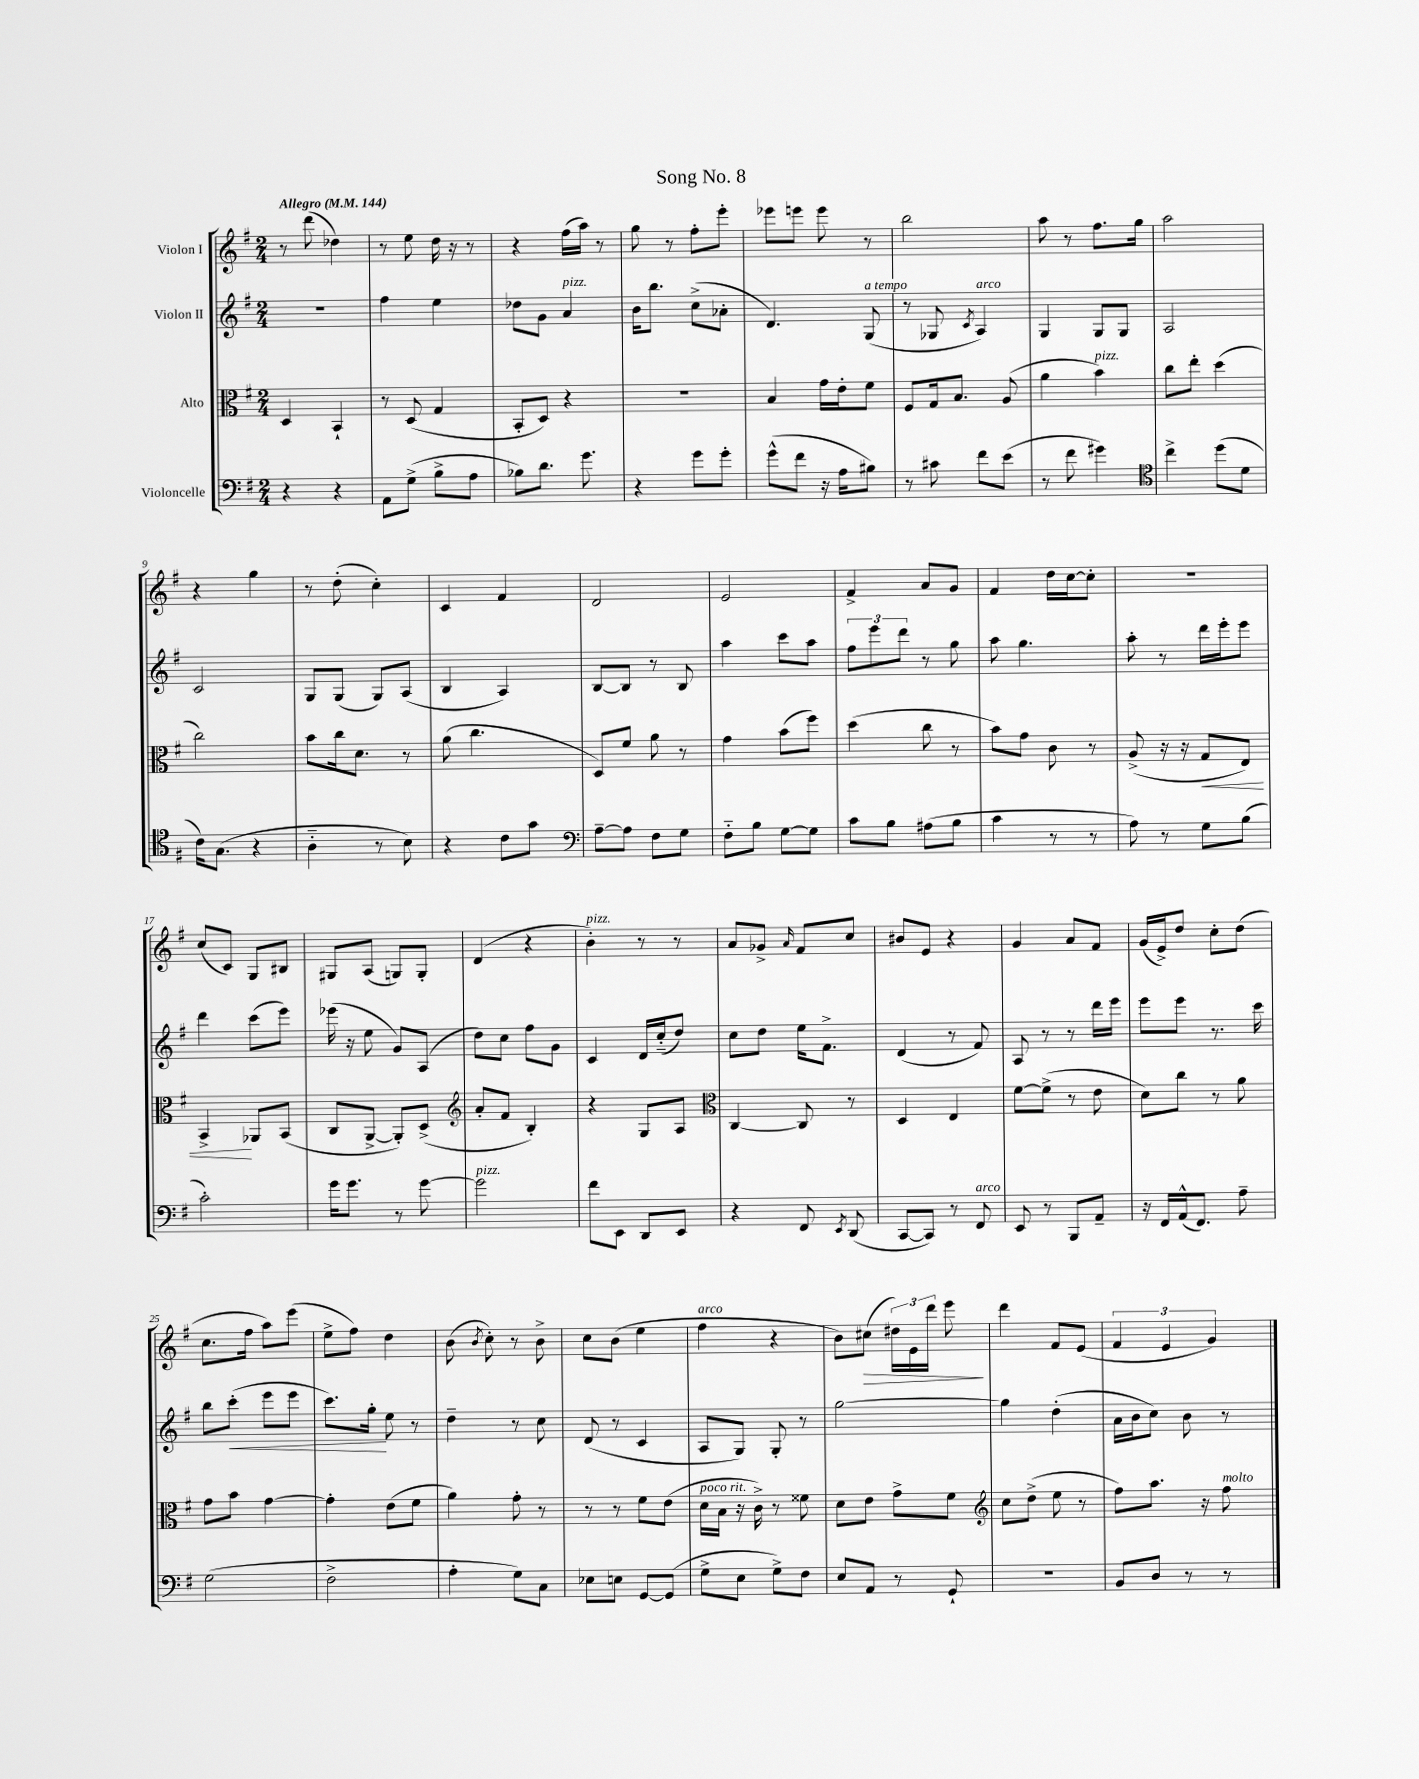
\header { title = "Song No. 8" }
<<
\new StaffGroup <<
\new Staff = "s0" \with { instrumentName = "Violon I" } {
    \clef treble \key g \major \numericTimeSignature \time 2/4 \tempo "Allegro" 4 = 144
    \autoBeamOff r8 d'''8( des''4) |
    r8 e''8 d''16 r16 r8 |
    r4 fis''16[( a''16]) r8 |
    g''8 r8 fis''8[-. e'''8]-. |
    ees'''8[ e'''8] e'''8 r8 |
    b''2 |
    a''8 r8 fis''8.[ g''16] |
    a''2 |
    r4 g''4 |
    r8 d''8-.( c''4-.) |
    c'4 fis'4 |
    d'2 |
    e'2 |
    fis'4-> a'8[ g'8] |
    fis'4 d''16[ c''16~ c''8]-. |
    R2 |
    c''8[( c'8]) g8[ bis8] |
    gis8[ a8]( g8[) g8]-. |
    d'4( r4 |
    b'4-.^\markup { \italic "pizz." }) r8 r8 |
    a'8[ ges'8]-> \grace { a'16 } fis'8[ c''8] |
    bis'8[ e'8] r4 |
    g'4 a'8[ fis'8] |
    g'16[( e'16->) d''8] c''8[-. d''8]( |
    c''8.[ fis''16] a''8[) e'''8]( |
    e''8[-> fis''8]) d''4 |
    b'8( \acciaccatura { b'8 } c''8-.) r8 b'8-> |
    c''8[ b'8]( e''4 |
    fis''4^\markup { \italic "arco" } r4 |
    b'8[) cis''8]\>( \tuplet 3/2 { dis''16[) e'16 d'''16] } e'''8\! |
    d'''4 fis'8[ e'8]( |
    \tuplet 3/2 { fis'4 e'4 g'4) } \bar "|." |
}
\new Staff = "s1" \with { instrumentName = "Violon II" } {
    \clef treble \key g \major \numericTimeSignature \time 2/4
    \autoBeamOff r2 |
    fis''4 e''4 |
    des''8[ g'8] a'4^\markup { \italic "pizz." } |
    b'16[ b''8.] c''8[->( aes'8]-. |
    d'4.) g8^\markup { \italic "a tempo" }( |
    r8 ges8 \acciaccatura { c'8 } a4^\markup { \italic "arco" }) |
    g4 g8[ g8] |
    a2 |
    c'2 |
    g8[ g8]( g8[) a8]( |
    b4 a4) |
    b8[~ b8] r8 b8 |
    a''4 c'''8[ a''8] |
    \tuplet 3/2 { fis''8[ e'''8 d'''8] } r8 g''8 |
    a''8 g''4. |
    a''8-. r8 d'''16[ e'''16-. e'''8] |
    d'''4 c'''8[( e'''8]) |
    ees'''16( r16 e''8 g'8[) a8]( |
    d''8[) c''8] fis''8[ g'8] |
    c'4 d'16[ c''16-_( d''8]) |
    c''8[ d''8] e''16[ fis'8.]-> |
    d'4( r8 fis'8) |
    a8 r8 r8 d'''16[ e'''16] |
    e'''8[ e'''8] r8. c'''16 |
    b''8[ c'''8]-.\<( e'''8[ e'''8] |
    c'''8.[) g''16]-.\! e''8 r8 |
    d''4-- r8 c''8 |
    d'8( r8 c'4 |
    a8[ g8]) g8-. r8 |
    g''2~ |
    g''4 d''4-.( |
    a'16[ b'16 c''8]) b'8 r8 \bar "|." |
}
\new Staff = "s2" \with { instrumentName = "Alto" } {
    \clef alto \key g \major \numericTimeSignature \time 2/4
    \autoBeamOff d4 b,4-! |
    r8 d8( g4 |
    b,8[-. d8]) r4 |
    R2 |
    b4 g'16[ e'16-. fis'8] |
    fis8[ g16 b8.] a8( |
    a'4 b'4^\markup { \italic "pizz." }) |
    c''8[ e''8]-. d''4( |
    c''2) |
    b'8[ c''16 d'8.] r8 |
    a'8( c''4. |
    d8[) fis'8] a'8 r8 |
    g'4 b'8[( fis''8]) |
    d''4( c''8 r8 |
    b'8[) g'8] c'8 r8 |
    a8->( r16 r16 g8[\< e8]) |
    b,4->\! aes,8[ b,8]( |
    c8[ a,8]~-> a,8[-.) d8]->( |
    \clef treble a'8[-. fis'8] b4-.) |
    r4 g8[ a8] |
    \clef alto c4~ c8 r8 |
    d4 e4 |
    fis'8[~ fis'8]->( r8 e'8 |
    d'8[) c''8] r8 a'8 |
    g'8[ b'8] g'4~ |
    g'4-. e'8[( fis'8] |
    a'4) g'8-. r8 |
    r8 r8 fis'8[ e'8]( |
    d'16[^\markup { \italic "poco rit." } b16] r16 c'16->) r8 fisis'8 |
    d'8[ e'8] g'8[-> fis'8] |
    \clef treble c''8[ d''8]->( e''8 r8 |
    fis''8[) a''8.] r16 fis''8^\markup { \italic "molto" } \bar "|." |
}
\new Staff = "s3" \with { instrumentName = "Violoncelle" } {
    \clef bass \key g \major \numericTimeSignature \time 2/4
    \autoBeamOff r4 r4 |
    a,8[ g8]->( b8[-> a8] |
    bes8[) d'8.] g'8. |
    r4 g'8[ g'8]-. |
    g'8[-^( fis'8] r16 a16[ bis8]) |
    r8 cis'8 fis'8[ e'8]( |
    r8 fis'8 gis'4) |
    \clef tenor c''4-> d''8[( d'8] |
    c'16[) g8.]( r4 |
    a4-_ r8 b8) |
    r4 c'8[ g'8] |
    \clef bass a8[~-- a8] fis8[ g8] |
    fis8[-_ b8] g8[~ g8] |
    c'8[ b8] ais8[( b8] |
    c'4 r8 r8 |
    a8) r8 g8[ b8]( |
    c'2-.) |
    g'16[ g'8.] r8 g'8~ |
    g'2^\markup { \italic "pizz." } |
    fis'8[ e,8] d,8[ e,8] |
    r4 fis,8 \acciaccatura { e,8 } d,8( |
    c,8[~ c,8]) r8 fis,8^\markup { \italic "arco" } |
    e,8 r8 b,,8[ a,8]-- |
    r16 fis,16[ a,16-^( fis,8.]) a8-- |
    g2( |
    fis2-> |
    a4-. g8[) c8] |
    ees8[ e8] g,8[~ g,8]( |
    g8[-> e8] g8[->) fis8] |
    e8[ a,8] r8 g,8-! |
    r2 |
    b,8[ d8] r8 r8 \bar "|." |
}
>>
>>
